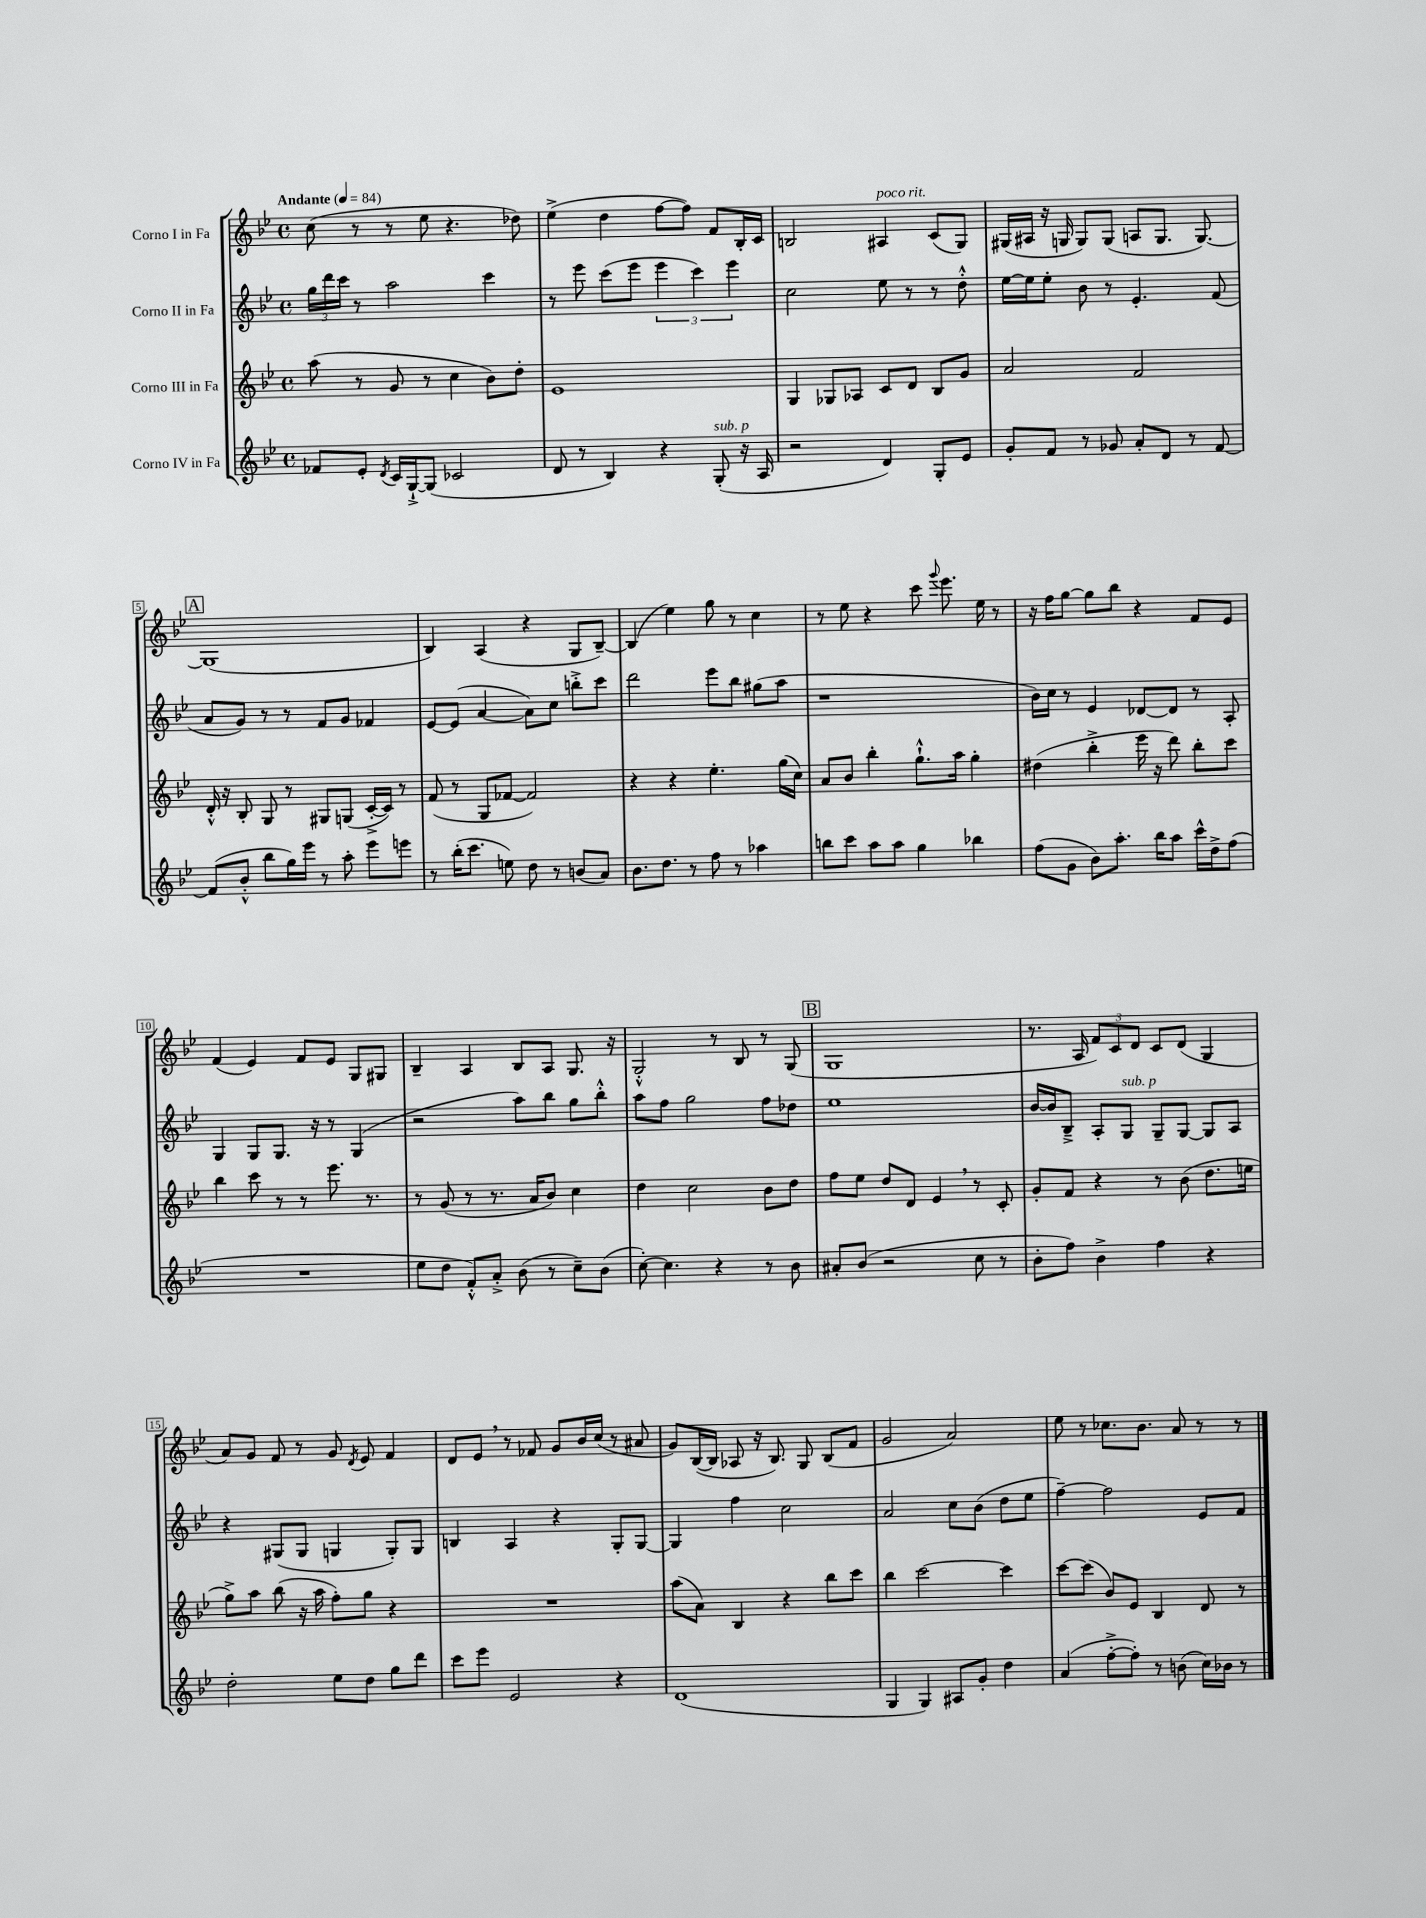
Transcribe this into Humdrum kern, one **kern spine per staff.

**kern	**kern	**kern	**kern
*staff4	*staff3	*staff2	*staff1
*clefG2	*clefG2	*clefG2	*clefG2
*k[b-e-]	*k[b-e-]	*k[b-e-]	*k[b-e-]
*M4/4	*M4/4	*M4/4	*M4/4
*met(c)	*met(c)	*met(c)	*met(c)
*MM84	*MM84	*MM84	*MM84
8f-/L	(8aa\	24gg\LL	(8cc\
.	.	24ddd\	.
.	.	24ccc\JJ	.
8e-'/J	8r	8r	8r
8qd/	.	.	.
16c/LL	8g/	2aa\	8r
[16G`^/J	.	.	.
(8G/]J	8r	.	8ee-\
2c-/	4cc\	.	4.r
.	8b-\L)	4ccc\	.
.	8dd'\J	.	8dd-\)
=	=	=	=
8d/	1e-	8r	(4ee-^\
8r	.	8eee-\	.
4B-/)	.	(8ccc\L	4dd\
.	.	8eee-\J	.
4r	.	6eee-\	[8ff\L
.	.	.	8ff\]J)
.	.	6ccc\)	.
(8G'/	.	.	8f/L
.	.	6eee-\	.
16r	.	.	16B-'/L
16A/	.	.	16c/JJ
=	=	=	=
2r	4G/	2cc\	2B/
.	8G-/L	.	.
.	8A-/J	.	.
4d/)	8c/L	8ee-\	4A#/
.	8d/J	8r	.
8G'/L	8B-/L	8r	(8c/L
8e-/J	8g/J	8dd'^^\	8G/J)
=	=	=	=
8g'/L	2a/	[16ee-\LL	(16G#/LL
.	.	16ee-\]J	16A#/JJ
8f/J	.	8ee-'\J	16r
.	.	.	16G/
8r	.	8b-\	8G/L)
8g-/	.	8r	(8G/J
8a'/L	2f/	4.e-'/	8A/L
8d/J	.	.	8.G/J
8r	.	.	.
.	.	.	[8.G/)
[8f/	.	(8f/	.
=	=	=	=
(8f/]L	16d'^^/	8a/L	(1G]
.	16r	.	.
8b-'^^/J	8B-'/	8g/J)	.
8bb-\L	8G/	8r	.
16gg\L)	8r	8r	.
16eee-\JJ	.	.	.
8r	8G#/L	8f/L	.
8aa'\	(8G/J	8g/J	.
8eee-\L	[16c'^/LL	4f-/	.
.	16c/]JJ)	.	.
8eee\J	8r	.	.
=	=	=	=
8r	(8f/	[8e-/L	4B-/)
(16bb-'\LK	8r	(8e-/]J	.
8.ccc\J	.	.	.
.	8G/L	[4a/	(4A/
8ee\)	[8f-/J	.	.
8dd\	2f-/])	8a\]L)	4r
8r	.	8cc\J	.
(8b/L	.	8bb'^\L	8G/L
8a/J)	.	8ccc\J	[8B-~/J)
=	=	=	=
8.b-\L	4r	2ddd\	(4B-/]
8.dd\J	.	.	.
.	4r	.	4ee-\)
8r	.	.	.
8ff\	4.ee-'\	8eee-\L	8gg\
8r	.	8bb-\J	8r
4aa-\	.	(8gg#\L	4cc\
.	(16gg\LL	8aa\J	.
.	16cc\JJ)	.	.
=	=	=	=
8bb\L	8a/L	1r	8r
8ccc\J	8b-/J	.	8ee-\
8aa\L	4bb-'\	.	4r
8aa\J	.	.	.
4gg\	8.gg`^^\L	.	8ccc\
.	.	.	8qqggg/
.	.	.	8.eee-\
.	16aa\Jk	.	.
4bb-\	4gg'\	.	.
.	.	.	16ee-\
.	.	.	8r
=	=	=	=
(8ff\L	(4dd#\	16b-\LL)	16r
.	.	16cc\JJ	16ff\LK
8g\J	.	8r	[8gg\J
8b-\L)	4bb-'^\	4e-/	8gg\]L
8.aa'\J	.	.	8bb-\J
.	16eee-\	[8d-/L	4r
16bb-\LK	16r	.	.
8aa\J	8ddd\)	8d-/]J	.
16ccc^^\LL	8bb-'\L	8r	8f/L
16dd^\J	.	.	.
(8ff\J	8ccc\J	8A'/	8e-/J
=	=	=	=
1r	4bb-\	4G/	(4f/
.	8ccc\	8G/L	4e-/)
.	8r	8.G/J	.
.	8r	.	8f/L
.	.	16r	.
.	8.eee-\	8r	8e-/J
.	.	(4G/	8G/L
.	8.r	.	.
.	.	.	8G#/J
=	=	=	=
8ee-\L	8r	2r	4B-~/
8dd\J	(8g/	.	.
8f'^^/L)	8r	.	4A/
8a'^/J	8.r	.	.
(8b-\	.	8aa\L)	8B-/L
.	16a/LK	.	.
8r	8b-/J)	8bb-\J	8A/J
8cc~\L)	4cc\	8gg\L	8.G/
(8b-\J	.	8bb-'^^\J	.
.	.	.	16r
=	=	=	=
[8cc'\)	4dd\	8aa\L	2G'^^/
4.cc\]	.	8ff\J	.
.	2cc\	2gg\	.
4r	.	.	8r
.	.	.	8B-/
8r	8b-\L	8ff\L	8r
8b-\	8dd\J	8dd-\J	(8G/
=	=	=	=
8a#'/L	8ff\L	1ee-	1G
(8b-/J	8ee-\J	.	.
2r	8dd/L	.	.
.	8d/J	.	.
.	4e-/	.	.
8cc\	8r	.	.
8r	8c'/	.	.
=	=	=	=
8b-'\L	8g'/L	[16b-/LL	8.r
.	.	16b-/]J	.
8ff\J)	8f/J	8B-~^/J	.
.	.	.	16A/
4b-^\	4r	8A'/L	12f/L)
.	.	.	12c/
.	.	8G/J	.
.	.	.	12d/J
4ff\	8r	8G~/L	8c/L
.	(8b-\	[8G/J	(8d/J
4r	8.dd\L	8G/]L	4G/
.	.	8A/J	.
.	16ee\Jk	.	.
=	=	=	=
2dd'\	8gg^\L)	4r	8a/L)
.	8aa\J	.	8g/J
.	(8bb-\	(8G#/L	8f/
.	16r	8G#/J	8r
.	16aa\	.	.
8ee-\L	8ff'\L)	4G/	8g/
.	.	.	8qd/
8dd\J	8gg\J	.	8e-/
8gg\L	4r	8G'/L)	4f/
8ddd\J	.	8G/J	.
=	=	=	=
8ccc\L	1r	4B/	8d/L
8eee-\J	.	.	8e-/J
2e-/	.	4A/	8r
.	.	.	8f-/
.	.	4r	8g/L
.	.	.	16b-/L
.	.	.	(16cc/JJ
4r	.	8G'/L	8r
.	.	[8G/J	8a#/
=	=	=	=
(1d	(8aa\L	4G/]	8g/L)
.	8a\J)	.	([16B-/L
.	.	.	16B-/]JJ
.	4B-/	4ff\	8A-/
.	.	.	16r
.	.	.	8.B-/)
.	4r	2cc\	.
.	.	.	8G/
.	8bb-\L	.	(8B-/L
.	8ccc\J	.	8f/J
=	=	=	=
4G/	4bb-\	2a/	2g/
4G/)	[2ccc\	.	.
8A#/L	.	8cc\L	2a/)
8g'/J	.	(8b-\J	.
4dd\	4ccc\]	8dd\L	.
.	.	8ee-\J	.
=	=	=	=
(4a/	[8ccc\L	[4ff~\)	8ee-\
.	(8ccc\]J	.	8r
[8ff'^\L	8b-/L)	2ff\]	8.cc-\L
8ff'\]J)	8e-/J	.	.
.	.	.	8.b-\J
8r	4B-/	.	.
(8b\	.	.	8a/
16cc\LL)	8d/	8e-/L	8r
16b-\JJ	.	.	.
8r	8r	8f/J	8r
==	==	==	==
*-	*-	*-	*-
